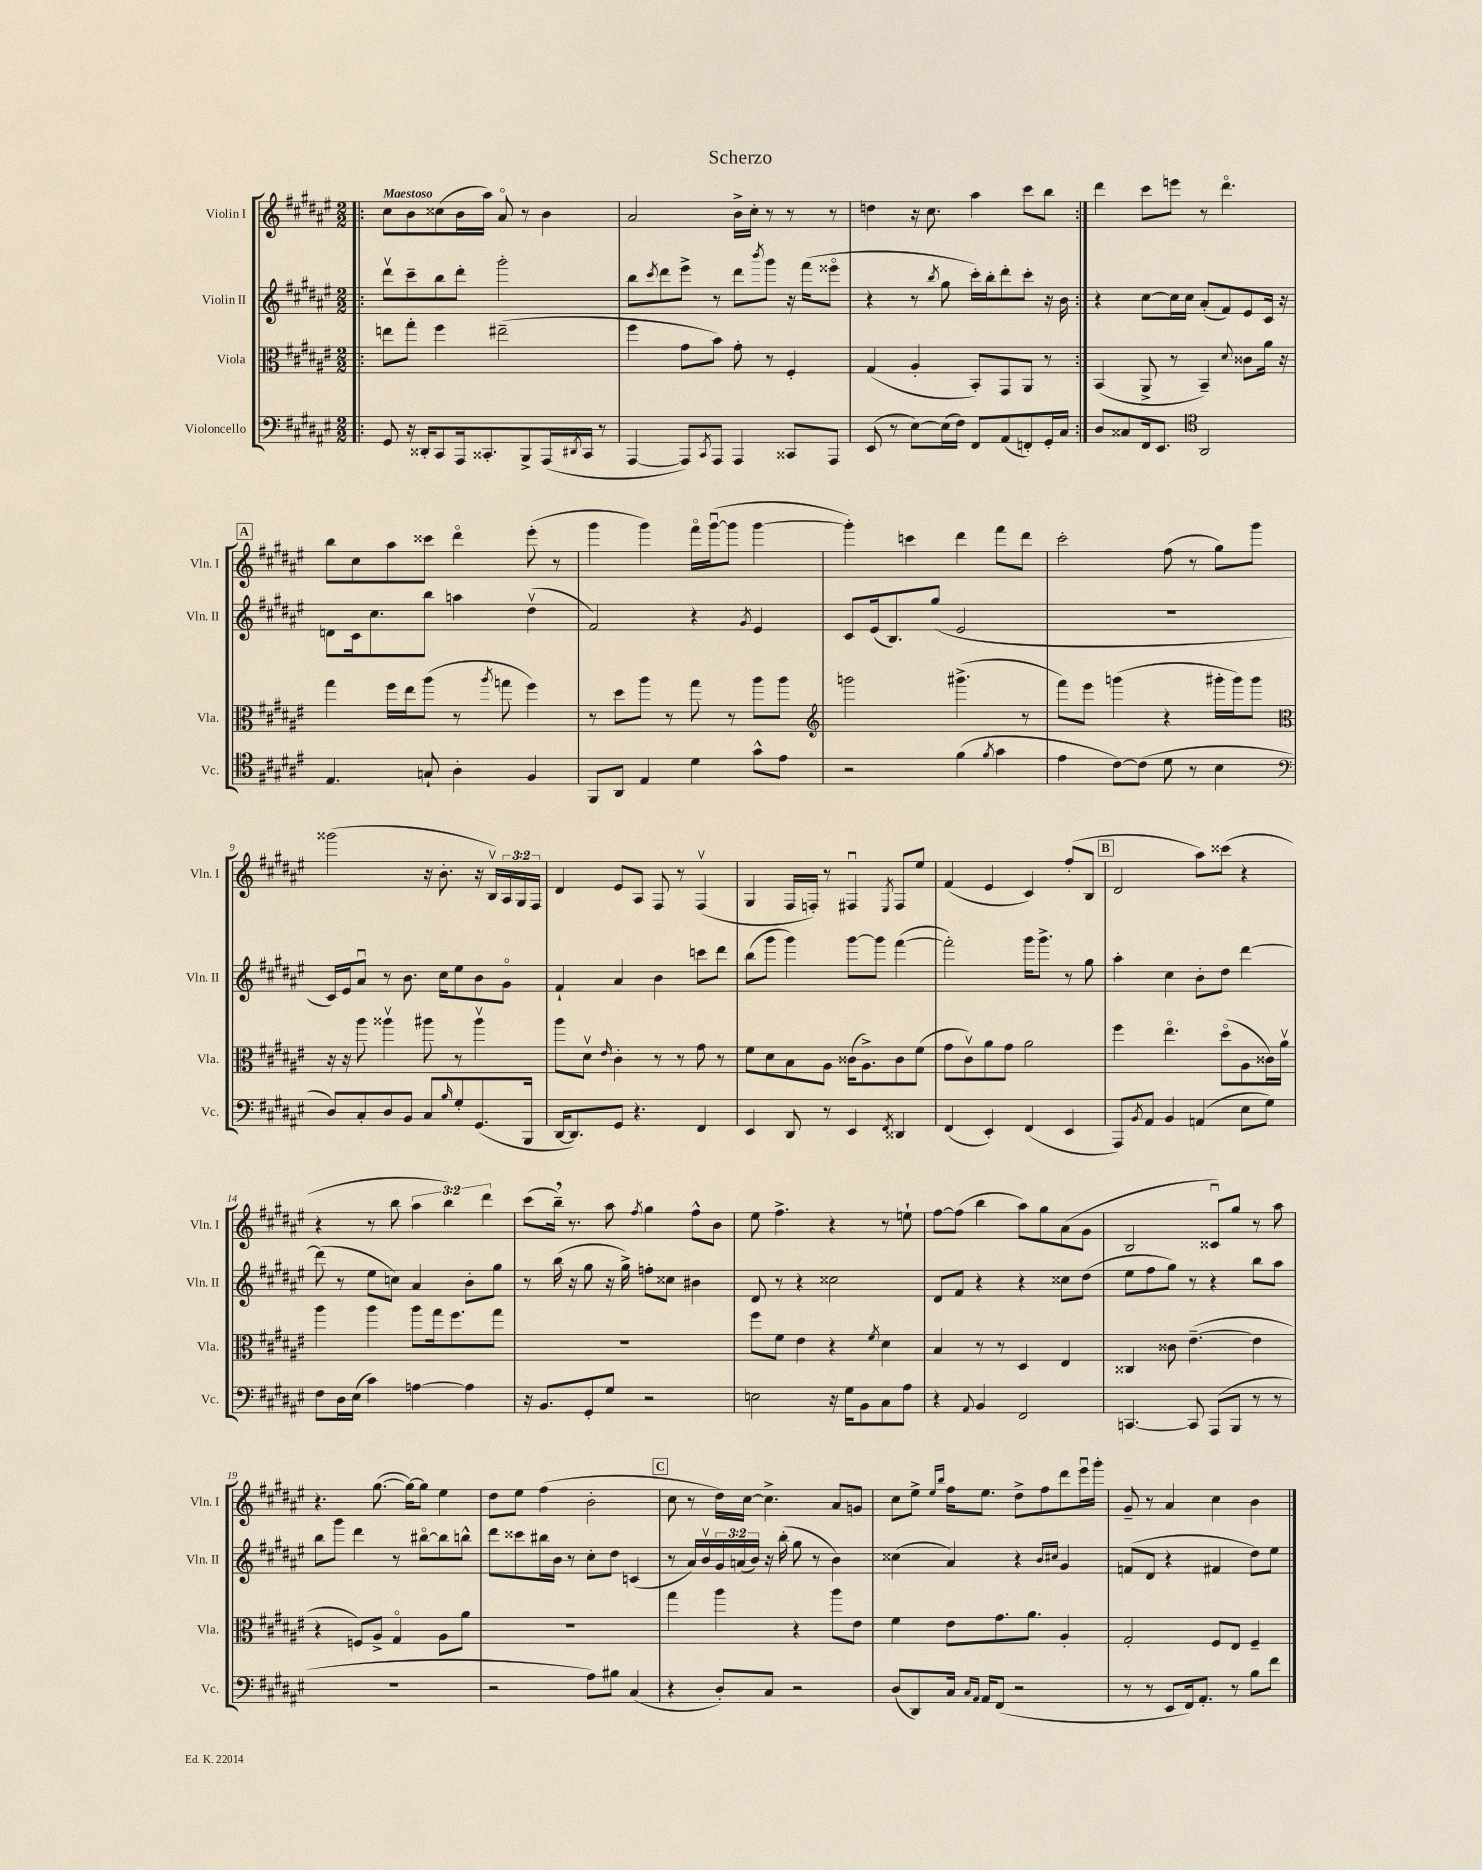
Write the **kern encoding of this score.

**kern	**kern	**kern	**kern
*part4	*part3	*part2	*part1
*staff4	*staff3	*staff2	*staff1
*I"Violoncello	*I"Viola	*I"Violin II	*I"Violin I
*I'Vc.	*I'Vla.	*I'Vln. II	*I'Vln. I
*clefF4	*clefC3	*clefG2	*clefG2
*k[f#c#g#d#a#e#]	*k[f#c#g#d#a#e#]	*k[f#c#g#d#a#e#]	*k[f#c#g#d#a#e#]
*M2/2	*M2/2	*M2/2	*M2/2
=1!|:	=1!|:	=1!|:	=1!|:
!	!	!	!LO:TX:a:B:t=Maestoso
8GG#/	8een\L	8ddd#v\L	8cc#\L
16r	8gg#'\J	8ccc#~\	8b\
16DD##X'/KL	.	.	.
8CC#/	4ff#\	8bb\	(8cc##X\
16AAA#/k	.	8ddd#'\J	16b\L
8.CC##X'/	.	.	16aa#\JJ)
.	(2ee#X~\	2ggg#'\	8a#/
8BBB^/	.	.	8r
(16AAA#/L	.	.	4b\
8qDD#X/	.	.	.
16CC##/JJ	.	.	.
8r	.	.	.
=2	=2	=2	=2
[4AAA#/	4ff#\	8bb\L	2a#/
.	.	8qccc#/	.
.	.	8ddd#\	.
8AAA#/L])	8g#\L	8eee#^\J	.
8qCC#/	.	.	.
8AAA#/J	8b\J)	8r	.
4AAA#/	8g#'\	8ddd#\L	16b^\LL
.	.	.	16cc#'\JJ
.	.	8qbbb/	.
.	8r	8ggg#\J	8r
8CC##X/L	4F#'/	16r	8r
.	.	(16fff#\KL	.
8AAA#/J	.	8eee##X\J	8r
=3	=3	=3	=3
(8EE#/	(4G#/	4r	4ddn\
8r	.	.	.
[8E#\L)	4A#'/	8r	16r
.	.	.	8.cc#\
.	.	8qbb/	.
(16E#\L]	.	8gg#\	.
16F#\JJ)	.	.	.
8FF#/L	8BB'/L)	16ccc#'\LL)	4aa#\
.	.	16bb'\J	.
(8AA#/	8GG#/	8ddd#'\	.
8FFn'/)	8AA#/J	8ccc#'\J	8ccc#\L
16GG#'/L	8r	16r	8bb\J
16C#/JJ	.	16b\	.
=4:|!	=4:|!	=4:|!	=4:|!
8D#/L	(4BB/	4r	4ddd#\
8C##X/	.	.	.
16FF#/k	8AA#^/	[8cc#\L	8ccc#\L
8.EE#/J	.	.	.
.	8r	16cc#\L]	8eeen\J
.	.	16cc#\JJ	.
*clefC4	*	*	*
2AA#/	4BB~/)	(8a#'/L	8r
.	.	8f#/)	4.ddd#\
.	8qqd#/	.	.
.	8c##X\L	8e#/	.
.	16a#\Jk	16c#/Jk	.
.	16r	16r	.
!!LO:LB:g=z
!!LO:REH:place=s1:t=A
=5	=5	=5	=5
4.E#/	4gg#\	8dn\L	8bb\L
.	.	16c#\k	8cc#\
.	.	8.cc#\	.
.	16ff#\LL	.	8aa#\
.	16ee#\J	.	.
8Gn`/	(8aa#\J	8bb\J	8ccc##X\J
4A#'\	8r	4aan\	4ddd#\
.	8qaa#/	.	.
.	8ggn\	.	.
4F#/	4ff#\)	(4dd#v\	(8eee#'\
.	.	.	8r
=6	=6	=6	=6
8FF#/L	8r	2f#/)	4ggg#\
8AA#/J	8dd#\L	.	.
4E#/	8aa#\J	.	4ggg#\)
.	8r	.	.
4d#\	8gg#\	4r	16fff#\LL
.	.	.	([16ggg#u\J
.	8r	.	8ggg#\J]
.	.	8qg#/	.
8g#^^\L	8aa#\L	4e#/	[4ggg#\
8e#\J	8aa#\J	.	.
=7	=7	=7	=7
*	*clefG2	*	*
2r	2gggn\	8c#/L	4ggg#'\])
.	.	(16e#/k	.
.	.	8.B/)	.
.	.	.	4cccn\
.	.	(8gg#/J	.
(4f#\	(4.ggg#X^\	2e#/	4ddd#\
8qf#/	.	.	.
4g#\	.	.	8fff#\L
.	8r	.	8ddd#\J
=8	=8	=8	=8
4e#\	8fff#\L)	1r	2ccc#'\
.	8eee#\J	.	.
[8c#\L)	(4gggn\	.	.
(8c#\J]	.	.	.
8d#\	4r	.	(8ff#\
8r	.	.	8r
4B\	16ggg#X'\LL	.	8gg#\L)
.	16ggg#\J)	.	.
.	8ggg#\J	.	8ggg#\J
!!LO:LB:g=z
=9	=9	=9	=9
*clefF4	*clefC3	*	*
8D#/L)	16r	16c#/LL)	(2ggg##X\
.	16r	16e#/J	.
8C#'/	8aa#\	8a#u/J	.
8D#/	4aa##Xv\	8r	.
8BB/J	.	8.b\	.
8C#/L	8aa#X\	.	16r
.	.	16cc#\KL	8.b'\
16qqB/	.	.	.
8G#'/	8r	8ee#\	.
(8.GG#/	4aa#v\	8b\	16r
.	.	.	16Bv/LL)
.	.	8g#\J	24A#/
.	.	.	24G#/
16BBB/Jk	.	.	.
.	.	.	24F#/JJ
=10	=10	=10	=10
[16DD#/KL	8aa#\L	4f#`/	4d#/
8.DD#/])	.	.	.
.	8d#v\J	.	.
.	16qqe#/	.	.
8GG#/J	4c#'\	4a#/	8e#/L
4.r	.	.	8A#/J
.	8r	4b\	8F#/
.	8r	.	8r
4FF#/	8g#\	8cccn\L	(4F#v/
.	8r	8ddd#\J	.
=11	=11	=11	=11
4EE#/	8f#\L	(8bb\L	4G#/
.	8d#\	8ggg#\J	.
8DD#/	8B\	4ggg#\)	16F#/LL
.	.	.	16Fn'/JJ)
8r	8A#\J	.	8r
4EE#/	(16c##X\KL	[8ggg#\L	4F#Xu/
.	8.A#^\)	.	.
.	.	8ggg#\J]	.
8qFF#/	.	.	8qE#/
4DD##X/	8c##\	([4fff#\	8F#/L
.	(8f#\J	.	8ee#/J
=12	=12	=12	=12
(4FF#/	8g#\L	2fff#'\])	(4f#/
.	8c#v\)	.	.
4EE#'/)	8a#\	.	4e#/
.	8g#\J	.	.
(4FF#/	2a#\	16ggg#\KL	4c#/)
.	.	8.ggg#^\J	.
4EE#/	.	8r	(8ff#'/L
.	.	8gg#\	8B/J
!!LO:REH:place=s1:t=B
=13	=13	=13	=13
8AAA#/L)	4ff#\	4aa#'\	2d#/
8qBB/	.	.	.
8AA#/J	.	.	.
4BB/	4.ee#\	4cc#\	.
(4AAn/	.	8b'\L	8aa#\L)
.	(8dd#\L	8dd#\J	(8ccc##X\J
8E#\L	8A#\	[4ddd#\	4r
8G#\J)	16c##X\L)	.	.
.	16a#v\JJ	.	.
!!LO:LB:g=z
=14	=14	=14	=14
8F#\L	4aa#\	(8ddd#\]	4r
16D#\L	.	8r	.
(16E#\JJ	.	.	.
4c#\)	4aa#\	8ee#\L	8r
.	.	8ccn\J)	8bb\
[4An\	8aa#\L	4a#/	6aa#\
.	16gg#\k	.	.
.	.	.	6bb\)
.	8.ff#\	.	.
4A\]	.	8b'\L	.
.	.	.	6ddd#\
.	8gg#\J	8gg#\J	.
=15	=15	=15	=15
16r	1r	8r	(8ccc#\L
8.BB/L	.	.	.
.	.	(16bb\	16bb~,\Jk)
.	.	16r	8.r
8GG#'/	.	8gg#\	.
8G#/J	.	16r	8aa#\
.	.	16gg#^\)	.
.	.	.	8qff#/
2r	.	8ffn'\L	4gg#\
.	.	8cc##X\J	.
.	.	4b#X\	8ff#^^\L
.	.	.	8b\J
=16	=16	=16	=16
2En\	8ff#\L	8d#/	8ee#\
.	8f#\J	8r	4.ff#^\
.	4e#\	4r	.
16r	4r	2cc##X\	4r
16G#\KL	.	.	.
8BB\	.	.	.
.	8qf#/	.	.
8C#\	4d#\	.	8r
8A#\J	.	.	8een`\
=17	=17	=17	=17
4r	4B/	8d#/L	[8ff#\L
.	.	8f#/J	(8ff#\J]
8qqAA#/	.	.	.
4BB/	8r	4r	4bb\
.	8r	.	.
2FF#/	4D#/	4r	8aa#\L)
.	.	.	8gg#\
.	4E#/	8cc##X\L	(8a#\
.	.	(8dd#\J	8g#\J
=18	=18	=18	=18
[4.CCn/	4C##X/	8ee#\L	2B/
.	.	8ff#\	.
.	8c##X\	8gg#\J)	.
8CC/]	([4.e#~\	8r	.
(8AAA#/L	.	4r	8c##Xu/L)
8BBB/J	.	.	8gg#/J
8r	4e#\]	8bb\L	8r
8r	.	8aa#\J	8aa#\
!!LO:LB:g=z
=19	=19	=19	=19
1r	4r	8bb\L	4.r
.	.	8ggg#\J	.
.	8Fn/L)	4ddd#\	.
.	8A#^/J	.	([8.gg#\
.	4G#/	8r	.
.	.	.	16gg#\KL_)
.	.	[8bb#X\L	8gg#\J]
.	8A#\L	8bb#\]	4ee#\
.	8a#\J	8bbn^^\J	.
=20	=20	=20	=20
2r	1r	8ddd#\L	8dd#\L
.	.	8ccc##X\	8ee#\J
.	.	16bb#X\L	(4ff#\
.	.	16b\JJ	.
.	.	8r	.
8A#\L)	.	8cc#'\L	2b'\
8B#X\J	.	8dd#\J	.
(4C#/	.	(4cn/	.
!!LO:REH:place=s1:t=C
=21	=21	=21	=21
4r	4gg#\	8r	8cc#\
.	.	16a#/LL)	8r
.	.	16bv/	.
8D#'/L)	4aa#\	24g#/	16dd#\LL)
.	.	(24an/	.
.	.	.	[16cc#\JJ
.	.	24b/JJ)	.
8C#/J	.	16r	4.cc#^\]
.	.	(16bb'\	.
2r	4r	8gg#\	.
.	.	8r	.
.	8aa#\L	4b\)	8a#/L
.	8e#\J	.	8gn/J
=22	=22	=22	=22
(8D#/L	4f#\	(4cc##X\	8cc#\L
8DD#/)	.	.	8ee#^\J
.	.	.	16qqee#/LL
.	.	.	16qqbb/JJ
16C#/Jk	8e#\L	4a#/)	16ff#\KL
16qqC#/LL	.	.	.
16qqAA#/JJ	.	.	.
16AA#/KL	.	.	8.ee#\J
(8FF#/J	8.g#\	.	.
2r	.	4r	8dd#^\L
.	8.a#\J	.	.
.	.	.	8ff#\
.	.	16qqb/LL	.
.	.	16qqcc#X/JJ	.
.	4A#'/	4g#/	8ddd#\
.	.	.	16eee#u\L
.	.	.	16ggg#'\JJ
=23	=23	=23	=23
8r	2G#'/	(8fn/L	8g#~/
8r	.	8d#/J	8r
8EE#/L	.	4r	4a#/
16FF#/k)	.	.	.
8.AA#'/J	.	.	.
.	8F#/L	4f#X/	4cc#\
8r	8E#/J	.	.
8B\L	4F#~/	8dd#\L)	4b\
8f#\J	.	8ee#\J	.
==	==	==	==
*-	*-	*-	*-
